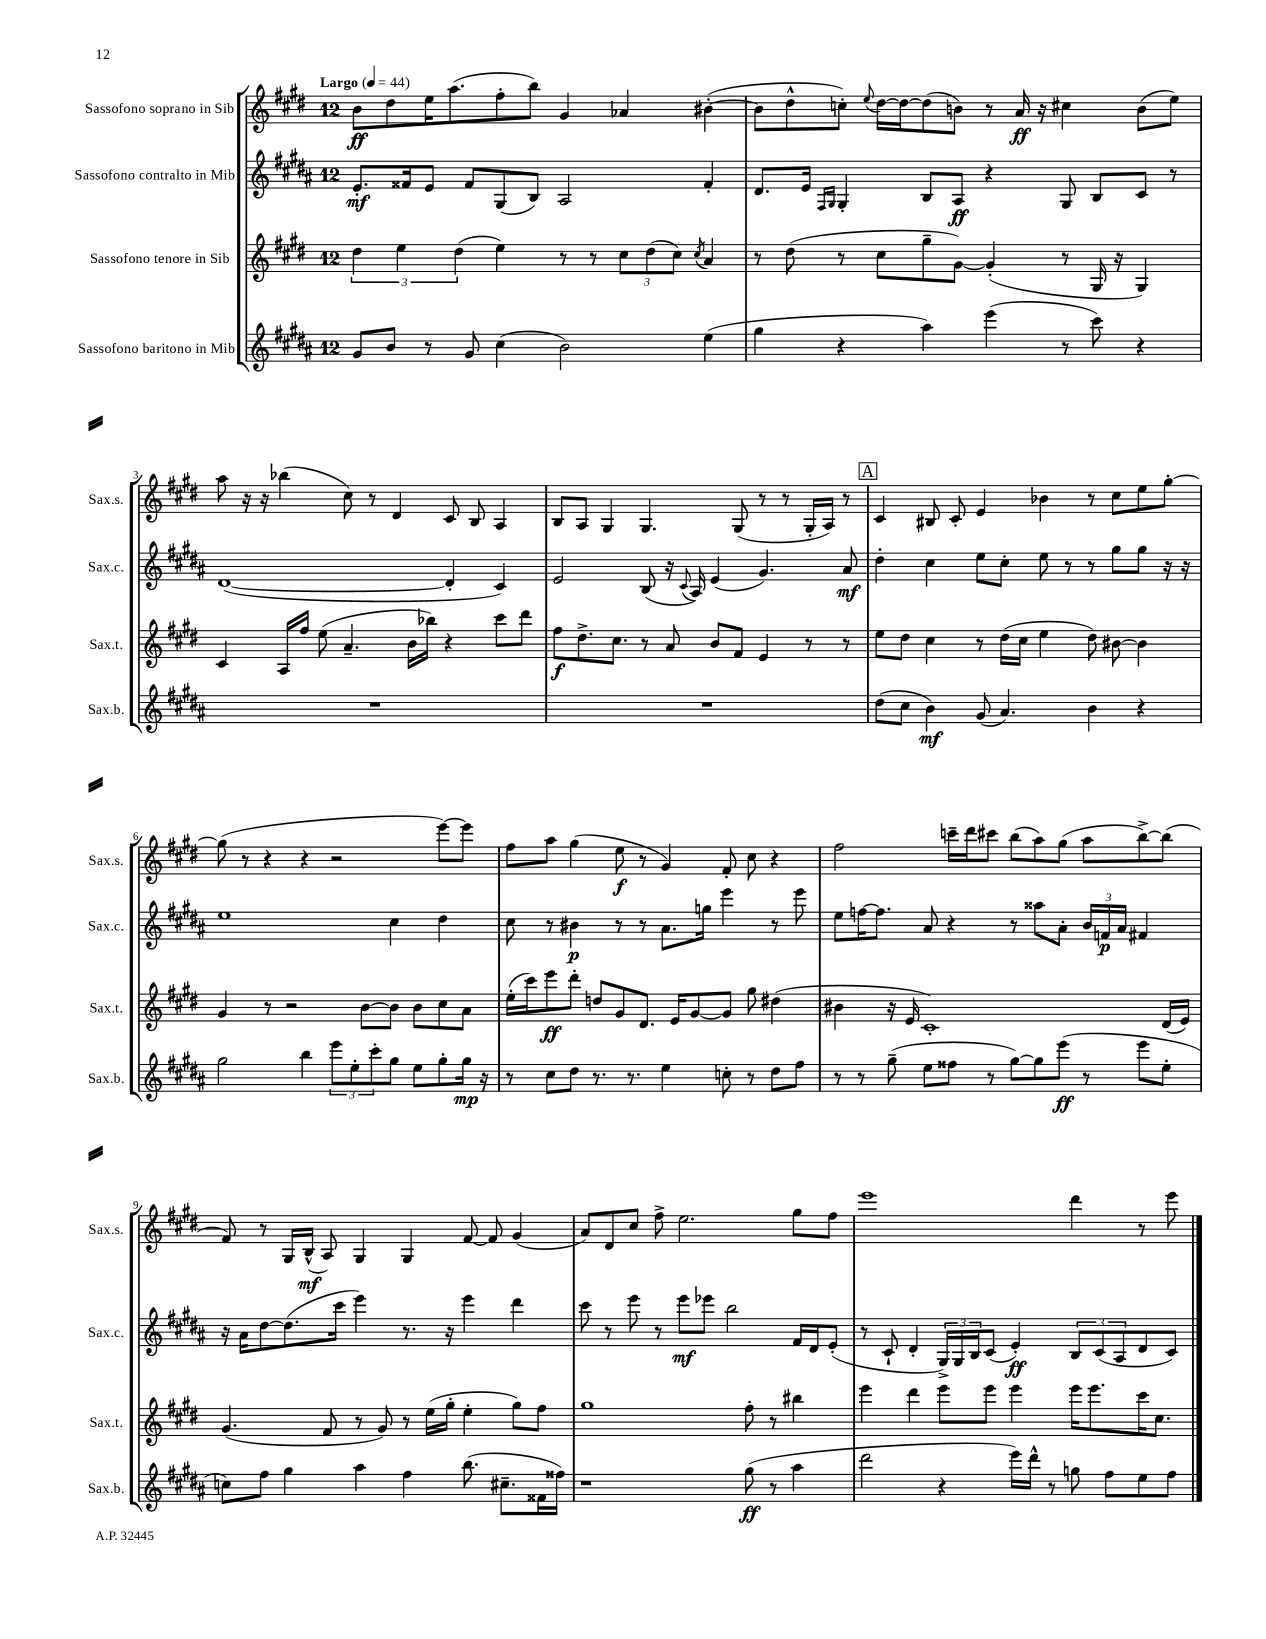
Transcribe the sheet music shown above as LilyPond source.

<<
\new StaffGroup <<
\new Staff = "s0" \with { instrumentName = "Sassofono soprano in Sib" shortInstrumentName = "Sax.s." } {
    \clef treble \key e \major \once \override Staff.TimeSignature.style = #'single-digit \time 12/8 \tempo "Largo" 4 = 44
    b'8\ff dis''8 e''16 a''8.( fis''8-. b''8) gis'4 aes'4 bis'4~-.( |
    bis'8 dis''8-^ c''8-.) \appoggiatura { e''8 } dis''16~ dis''16~ dis''8( b'8) r8 a'16\ff r16 cis''4 b'8( e''8) |
    a''8 r16 r16 bes''4( cis''8) r8 dis'4 cis'8 b8 a4 |
    b8 a8 gis4 gis4. gis8( r8 r8 gis16-. a16) r8 |
    \mark \markup { \box "A" } cis'4 bis8 cis'8-. e'4 bes'4 r8 cis''8 e''8 gis''8~-. |
    gis''8( r8 r4 r4 r2 e'''8~) e'''8 |
    fis''8 a''8 gis''4( e''8\f r8 gis'4) fis'8-. cis''8 r4 |
    fis''2 c'''16-- dis'''16 cis'''8 b''8( a''8) gis''8( a''8 b''8~->) b''8( |
    fis'8) r8 gis16 b16-^\mf( a8) gis4 gis4 fis'8~ fis'8 gis'4( |
    a'8) dis'8 cis''8 fis''8-> e''2. gis''8 fis''8 |
    e'''1 dis'''4 r8 e'''8 \bar "|." |
}
\new Staff = "s1" \with { instrumentName = "Sassofono contralto in Mib" shortInstrumentName = "Sax.c." } {
    \clef treble \key b \major \once \override Staff.TimeSignature.style = #'single-digit \time 12/8
    e'8.-.\mf fisis'16 e'8 fisis'8 gis8( b8) ais2 fisis'4-. |
    dis'8. e'16 \grace { fis16 gis16 } gis4-. b8 ais8\ff r4 gis8 b8 cis'8 r8 |
    dis'1~( dis'4-. cis'4) |
    e'2 b8( r16 \appoggiatura { cis'8 } ais16) e'4( gis'4.) ais'8\mf |
    \mark \markup { \box "A" } dis''4-. cis''4 e''8 cis''8-. e''8 r8 r8 gis''8 gis''8 r16 r16 |
    e''1 cis''4 dis''4 |
    cis''8 r8 bis'4\p r8 r8 ais'8. g''16 e'''4 r8 e'''8 |
    e''8 f''16~ f''8. ais'8 r4 r8 aisis''8 ais'8-. \tuplet 3/2 { b'16 f'16\p ais'16 } fis'4 |
    r16 ais'16 dis''8~ dis''8.( cis'''16 e'''4) r8. r16 e'''4 dis'''4 |
    cis'''8 r8 e'''8 r8 e'''8\mf ees'''8 b''2 fis'16 dis'16 e'8-.( |
    r8 cis'8-! dis'4-. \tuplet 3/2 { gis16->) gis16 b16 } cis'8( e'4-.\ff) \tuplet 3/2 { b8 cis'8( ais8 } dis'8 cis'8) \bar "|." |
}
\new Staff = "s2" \with { instrumentName = "Sassofono tenore in Sib" shortInstrumentName = "Sax.t." } {
    \clef treble \key e \major \once \override Staff.TimeSignature.style = #'single-digit \time 12/8
    \tuplet 3/2 { dis''4 e''4 dis''4( } e''4) r8 r8 \tuplet 3/2 { cis''8 dis''8( cis''8) } \acciaccatura { cis''8 } a'4 |
    r8 dis''8( r8 cis''8 gis''8-- gis'8~) gis'4-.( r8 gis16 r16 gis4) |
    cis'4 a16 fis''16 e''8( a'4.-- b'16 bes''16) r4 cis'''8 dis'''8 |
    fis''8\f dis''8.-> cis''8. r8 a'8 b'8 fis'8 e'4 r8 r8 |
    \mark \markup { \box "A" } e''8 dis''8 cis''4 r8 dis''16( cis''16 e''4 dis''8) bis'8~ bis'4 |
    gis'4 r8 r2 b'8~ b'8 b'8 cis''8 a'8 |
    e''16-.( cis'''16) e'''8\ff dis'''8-. d''8 gis'8 dis'8. e'16 gis'8~ gis'8 gis''8 dis''4( |
    bis'4 r16 e'16 cis'1-.) dis'16( e'16) |
    gis'4.( fis'8 r8 gis'8) r8 e''16( gis''16-. e''4-. gis''8) fis''8 |
    gis''1 fis''8-. r8 bis''4 |
    e'''4 dis'''4 e'''8 e'''8 e'''4 e'''16 e'''8. cis'''16 cis''8. \bar "|." |
}
\new Staff = "s3" \with { instrumentName = "Sassofono baritono in Mib" shortInstrumentName = "Sax.b." } {
    \clef treble \key b \major \once \override Staff.TimeSignature.style = #'single-digit \time 12/8
    gis'8 b'8 r8 gis'8 cis''4( b'2) e''4( |
    gis''4 r4 ais''4) e'''4( r8 cis'''8) r4 |
    R1. |
    R1. |
    \mark \markup { \box "A" } dis''8( cis''8 b'4\mf) gis'8( ais'4.) b'4 r4 |
    gis''2 b''4 \tuplet 3/2 { e'''8 e''8-. cis'''8-. } gis''8 e''8 gis''8-. gis''16\mp r16 |
    r8 cis''8 dis''8 r8. r8. e''4 c''8-. r8 dis''8 fis''8 |
    r8 r8 gis''8--( e''8 fisis''8 r8 gis''8~) gis''8 e'''8\ff( r8 e'''8 e''8-. |
    c''8) fis''8 gis''4 ais''4 fis''4 b''8.( cis''8.-- fisis'16 fisis''16) |
    r1 gis''8\ff( r8 ais''4 |
    dis'''2 r4 e'''16) dis'''16-^ r8 g''8 fis''8 e''8 fis''8 \bar "|." |
}
>>
>>
